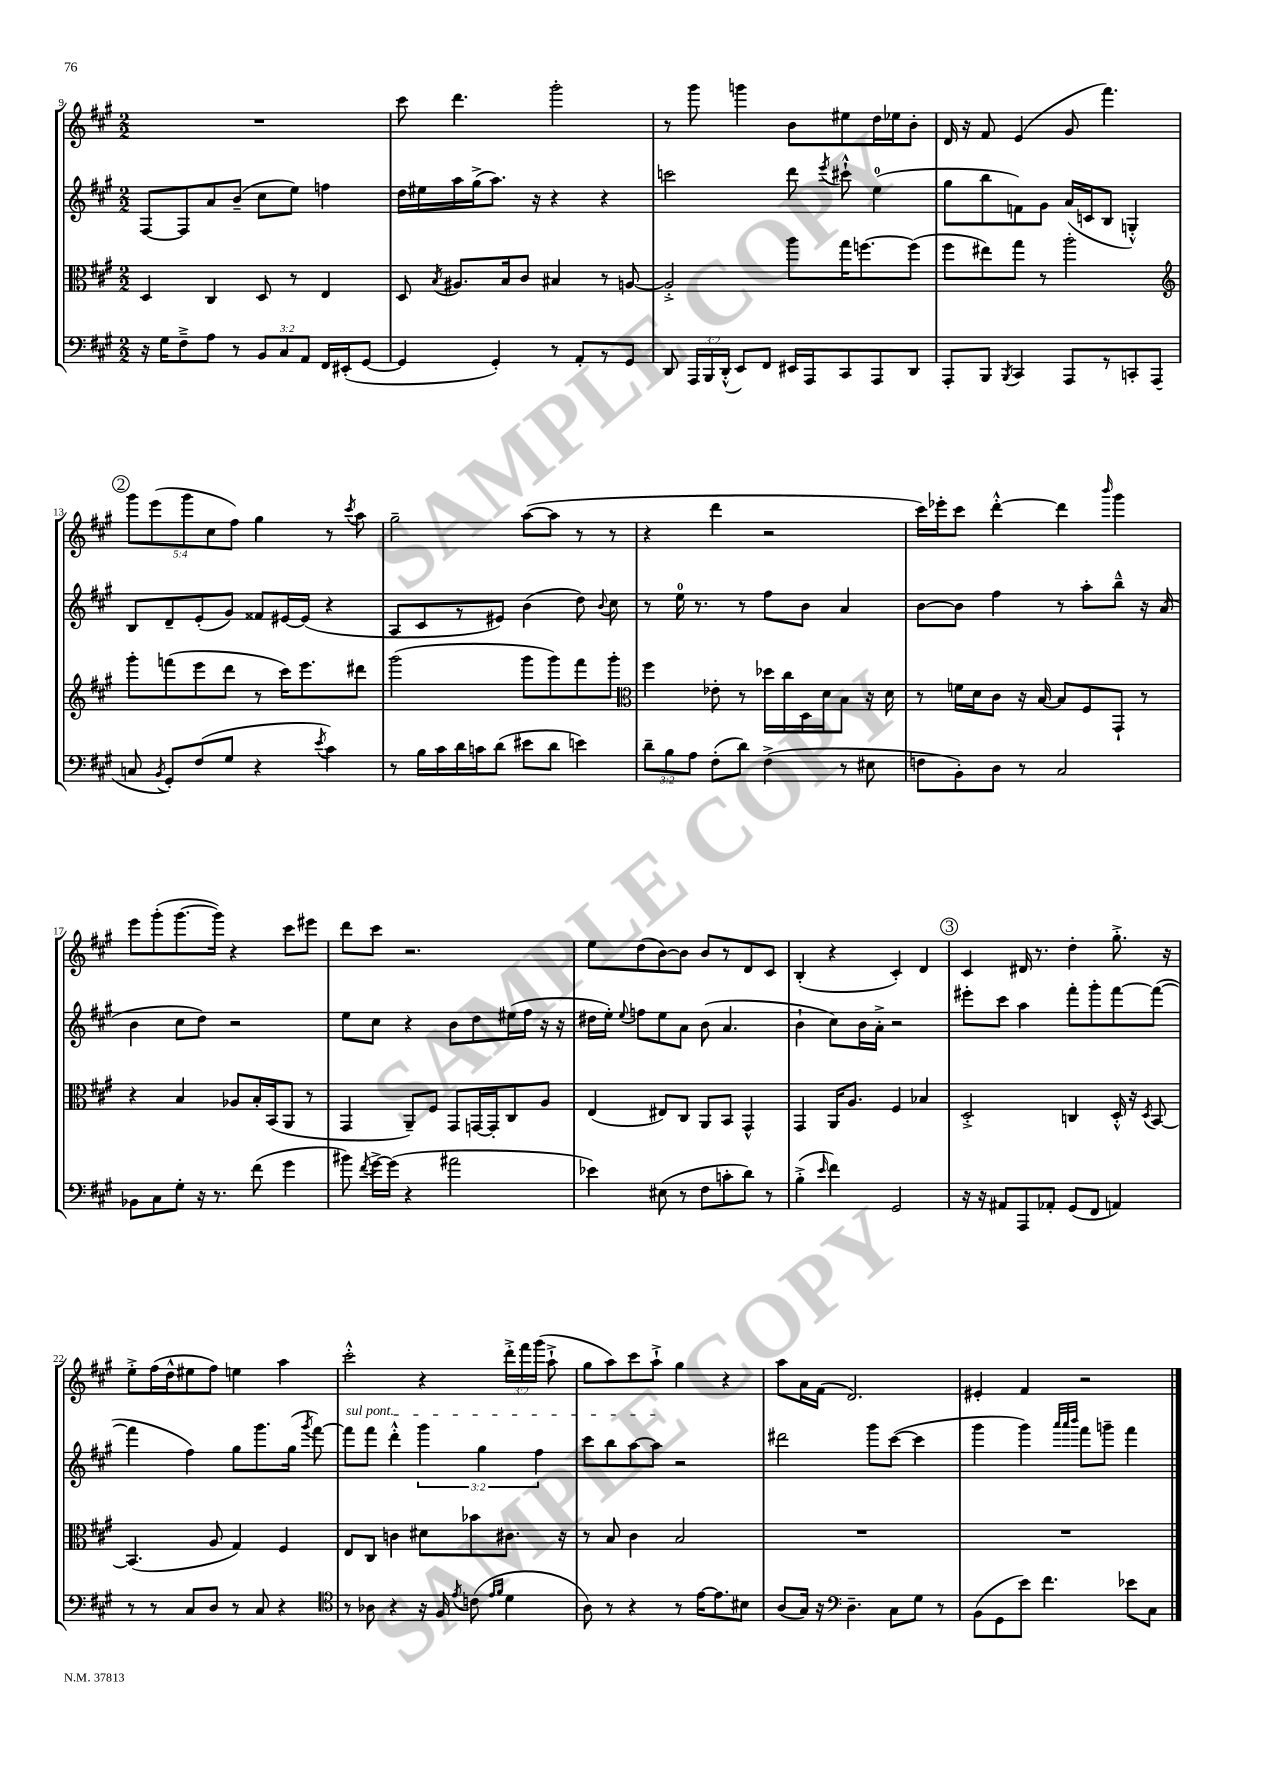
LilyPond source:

<<
\new StaffGroup <<
\new Staff = "s0" {
    \clef treble \key a \major \numericTimeSignature \time 2/2 \override Staff.TupletNumber.text = #tuplet-number::calc-fraction-text
    \autoBeamOff R1 |
    cis'''8 d'''4. gis'''2-. |
    r8 gis'''8 g'''4 b'8[ eis''8 d''16 ees''16 b'8]-. |
    d'16 r16 fis'8 e'4( gis'8 fis'''4.) |
    \mark \markup { \circle "2" } \tuplet 5/4 { gis'''8[ e'''8( gis'''8 cis''8 fis''8]) } gis''4 r8 \acciaccatura { cis'''8 } a''8 |
    gis''2-- a''8[~( a''8] r8 r8 |
    r4 d'''4 r2 |
    cis'''16[) ees'''16-. cis'''8] d'''4~-.-^ d'''4 \grace { b'''16 } gis'''4 |
    e'''8[ gis'''8-.( gis'''8.~ gis'''16]) r4 cis'''8[ eis'''8] |
    d'''8[ cis'''8] r2. |
    e''8[ d''8( b'8~) b'8] b'8[ r8 d'8 cis'8] |
    b4-.( r4 cis'4-.) d'4 |
    \mark \markup { \circle "3" } cis'4 dis'16 r8. d''4-. gis''8.-.-> r16 |
    e''8[-.-> fis''16( d''16-^ eis''8 fis''8]) e''4 a''4 |
    cis'''2-.-^ r4 \tuplet 3/2 { d'''16[-.-> fis'''16 gis'''16]( } a''8-!-> |
    gis''8[ a''8) cis'''8 a''8]-!-> gis''4 r4 |
    a''8[ a'16 fis'16]( d'2.) |
    eis'4-. fis'4 r2 \bar "|." |
}
\new Staff = "s1" {
    \clef treble \key a \major \numericTimeSignature \time 2/2 \override Staff.TupletNumber.text = #tuplet-number::calc-fraction-text
    \autoBeamOff fis8[~ fis8 a'8 b'8]--( cis''8[ e''8]) f''4 |
    d''16[ eis''16 a''16 gis''16->( a''8.]) r16 r4 r4 |
    c'''2 d'''8 \acciaccatura { e'''8 } cis'''8-!-^ e''4-0( |
    gis''8[ b''8 f'8) gis'8] a'16[( c'16 b8] g4-.-^) |
    \mark \markup { \circle "2" } b8[ d'8-- e'8-.( gis'8]) fisis'8[ eis'16~ eis'16]( r4 |
    a8[ cis'8 r8 eis'8]) b'4( d''8) \appoggiatura { b'8 } cis''8 |
    r8 e''16-0 r8. r8 fis''8[ b'8] a'4 |
    b'8[~ b'8] fis''4 r8 a''8[-. b''8]---^ r16 a'16( |
    b'4 cis''8[ d''8]) r2 |
    e''8[ cis''8] r4 b'8[ d''8 eis''16( fis''16] r16 r16 |
    dis''16[ e''16]-.) \appoggiatura { e''8 } f''8[ e''8 a'8] b'8( a'4. |
    b'4-! cis''8[) b'16 a'16]-.-> r2 |
    \mark \markup { \circle "3" } eis'''8[-. cis'''8] a''4 fis'''8[-. gis'''8-. fis'''8~ fis'''8]~( |
    fis'''4 fis''4) gis''8[ gis'''8. gis''16]( \acciaccatura { gis'''8 } fis'''8~) |
    \once \override TextSpanner.bound-details.left.text = \markup { \italic "sul pont." } fis'''8[\startTextSpan fis'''8] d'''4-.-^ \tuplet 3/2 { gis'''4 gis''4 fis''4 } |
    cis'''8[ b''8 a''8~ a''8]\stopTextSpan r2 |
    dis'''2 gis'''8[ cis'''8]~( cis'''4 |
    gis'''4 gis'''4) \grace { a'''32[ a'''32 b'''32] } fis'''8[ g'''8]-- fis'''4 \bar "|." |
}
\new Staff = "s2" {
    \clef alto \key a \major \numericTimeSignature \time 2/2
    \autoBeamOff d4 cis4 d8 r8 e4 |
    d8 \acciaccatura { b8 } ais8.[ b16 cis'8] bis4 r8 a8~ |
    a2-.-> a''8[ gis''16 f''8.~ f''8]( |
    fis''8[ eis''8) gis''8] r8 a''2-. |
    \mark \markup { \circle "2" } \clef treble gis'''8[-. f'''8( e'''8 d'''8] r8 cis'''16[) e'''8. dis'''8] |
    gis'''2( gis'''8[ gis'''8) fis'''8 gis'''8]-. |
    \clef alto fis''4 ees'8-. r8 des''16[ cis''16 d16 d'16 b8] r16 d'16 |
    r8 f'16[ d'16 cis'8] r16 b16~ b8[ fis8 gis,8]-! r8 |
    r4 b4 aes8[ b16-. b,16( a,8] r8 |
    gis,4 a,8[--) fis8] gis,8[ g,16~ g,16-. cis8 a8] |
    e4( eis8[) cis8] a,8[ b,8] gis,4-^ |
    gis,4 a,16[ a8.] fis4 bes4 |
    \mark \markup { \circle "3" } d2-.-> c4 d16-.-^ r16 \acciaccatura { d8 } b,8~ |
    b,4.( a8 gis4) fis4 |
    e8[ cis8] c'4 dis'8[ bes'8 cis'8.] r16 |
    r8 b8 cis'4 b2 |
    R1 |
    R1 \bar "|." |
}
\new Staff = "s3" {
    \clef bass \key a \major \numericTimeSignature \time 2/2 \override Staff.TupletNumber.text = #tuplet-number::calc-fraction-text
    \autoBeamOff r16 gis16[ fis8---> a8] r8 \tuplet 3/2 { b,8[ cis8 a,8] } fis,16[ eis,16-.( gis,8]~ |
    gis,4 gis,4-.) r8 a,8[-. r8 gis,8] |
    d,8 \tuplet 3/2 { a,,16[ b,,16 d,16]-.-^( } e,8[) fis,8] eis,16[ a,,16 cis,8 a,,8 d,8] |
    a,,8[-. b,,8] \acciaccatura { b,,8 } cis,4 a,,8[ r8 c,8-. a,,8]( |
    \mark \markup { \circle "2" } c8 \acciaccatura { b,8 } gis,8[-.) fis8( gis8] r4 \acciaccatura { e'8 } cis'4) |
    r8 b16[ cis'16 d'16 c'16 d'8]( eis'8[ d'8] e'4) |
    \tuplet 3/2 { d'8[-- b8 a8] } fis8[-.( d'8]) fis4->( r8 eis8 |
    f8[ b,8-.) d8] r8 cis2 |
    bes,8[ cis8 gis8]-. r16 r8. fis'8( gis'4 |
    bis'8) \acciaccatura { fis'8 } gis'16[~-> gis'16]( r4 ais'2 |
    ees'4) eis8( r8 fis8[ c'8-. d'8]) r8 |
    b4-.->( \grace { e'16 } fis'4) gis,2 |
    \mark \markup { \circle "3" } r16 r16 ais,8[ a,,8 aes,8]-. gis,8[( fis,8] a,4) |
    r8 r8 cis8[ d8] r8 cis8 r4 |
    \clef tenor r8 aes8 r4 r16 fis16 \acciaccatura { e'8 } c'8( \grace { e'16[ fis'16] } d'4 |
    a8) r8 r4 r8 e'16[~ e'8. bis8] |
    a8[( gis16]) r16 \clef bass d4.-- cis8[ gis8] r8 |
    b,8[( gis,8 e'8]) fis'4. ees'8[ cis8] \bar "|." |
}
>>
>>
\layout { \context { \Score currentBarNumber = #9 } }
